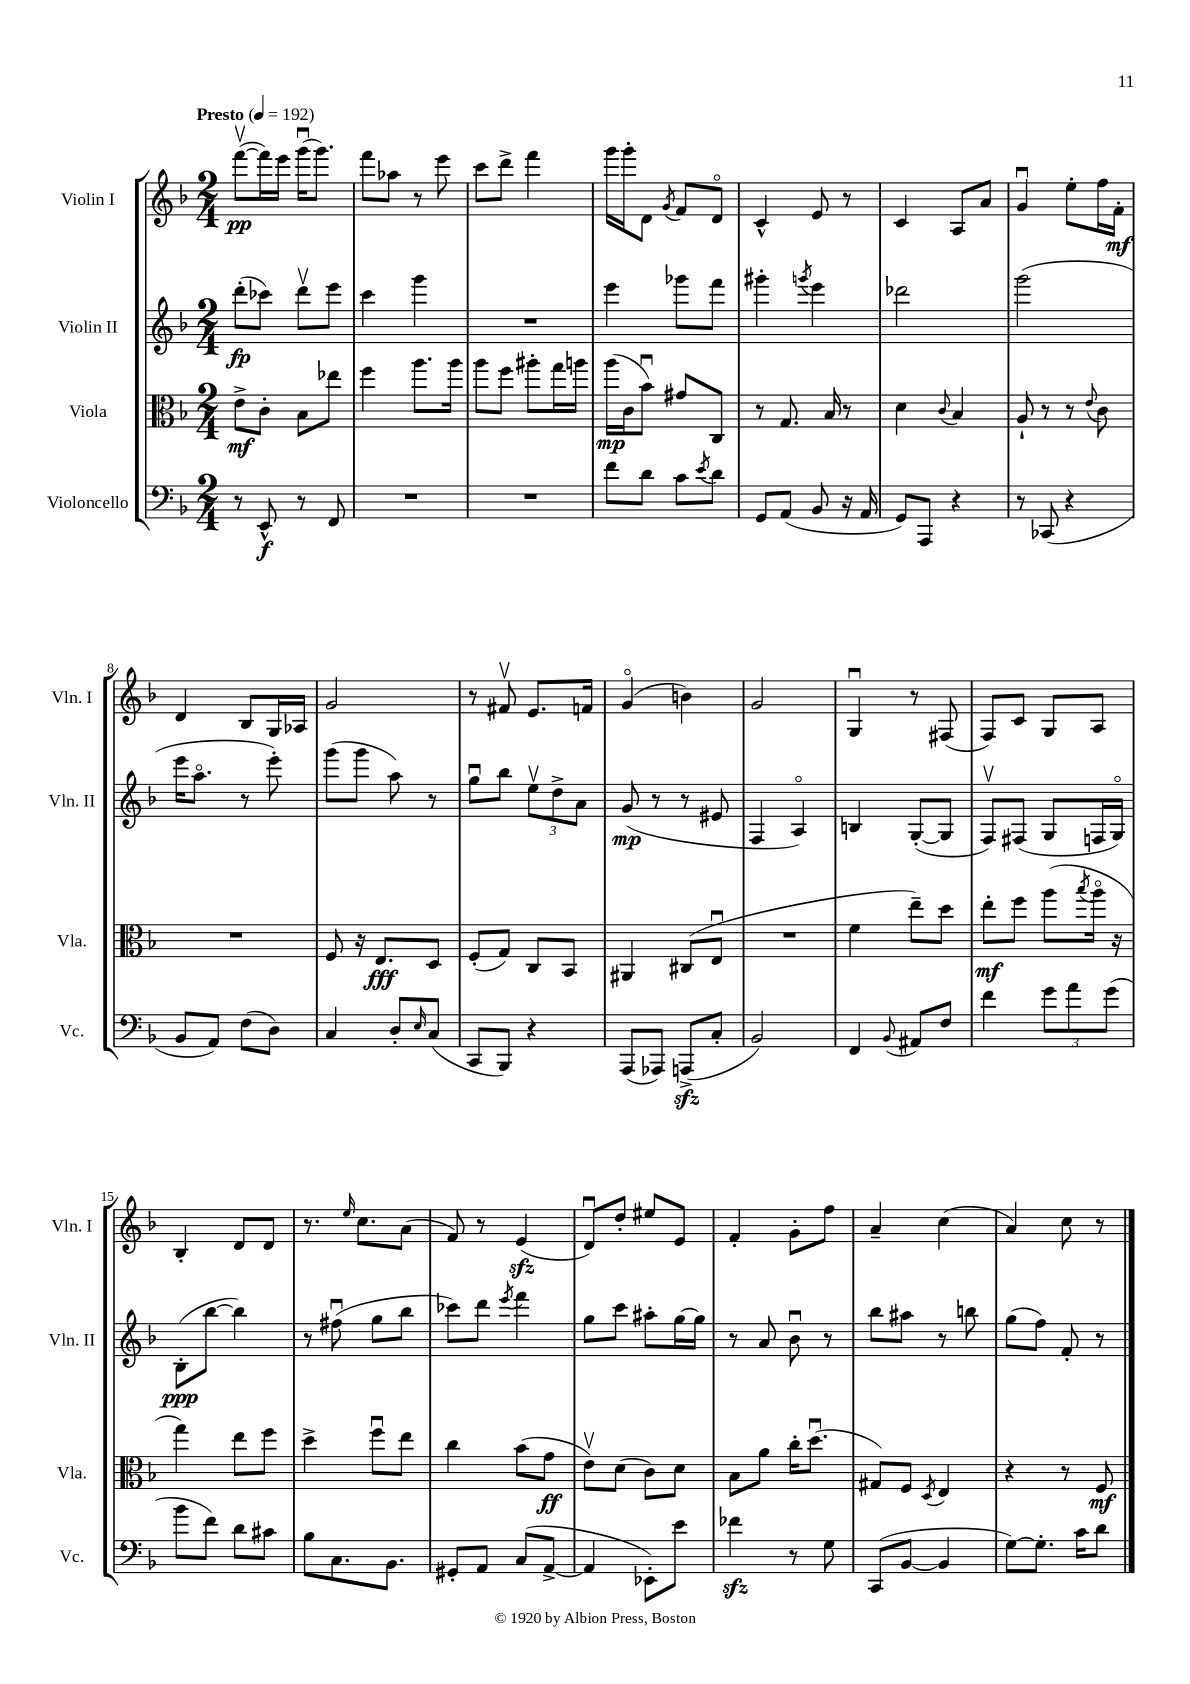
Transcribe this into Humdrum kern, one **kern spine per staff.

**kern	**kern	**kern	**kern
*staff4	*staff3	*staff2	*staff1
*clefF4	*clefC3	*clefG2	*clefG2
*k[b-]	*k[b-]	*k[b-]	*k[b-]
*M2/4	*M2/4	*M2/4	*M2/4
*MM192	*MM192	*MM192	*MM192
8r	8e^\L	(8ddd'\L	([8fffv\L
8EE^^/	8c'\J	8ccc-\J)	16fff\]L)
.	.	.	16eee\JJ
8r	8B-\L	8dddv\L	(16gggu\LK
.	.	.	8.ggg\J)
8FF/	8ee-\J	8eee\J	.
=	=	=	=
2r	4ff\	4ccc\	8fff\L
.	.	.	8aa-\J
.	8.aa\L	4ggg\	8r
.	.	.	8eee\
.	16aa\Jk	.	.
=	=	=	=
2r	8aa\L	2r	8ccc\L
.	8ff\J	.	8ddd^\J
.	8aa#'\L	.	4fff\
.	16gg\L	.	.
.	16aa\JJ	.	.
=	=	=	=
8f\L	(16aa\LL	4eee\	16ggg\LL
.	16c\J	.	16ggg'\J
8d\J	8b-u\J)	.	8d\J
.	.	.	8qg/
8c\L	8g#/L	8ggg-\L	8f/L
8qe/	.	.	.
8d\J	8C/J	8fff\J	8do/J
=	=	=	=
8GG/L	8r	4ggg#'\	4c^^/
(8AA/J	8.G/	.	.
.	.	8qggg/	.
8BB-/	.	4eee\	8e/
.	16B-/	.	.
16r	8r	.	8r
16AA/	.	.	.
=	=	=	=
8GG/L)	4d\	2ddd-\	4c/
8AAA/J	.	.	.
.	8qqc/	.	.
4r	4B-/	.	8A/L
.	.	.	8a/J
=	=	=	=
8r	8A`/	(2ggg\	4gu/
(8CC-/	8r	.	.
4r	8r	.	8ee'\L
.	8qqe/	.	.
.	8c\	.	16ff\L
.	.	.	16f'\JJ
=	=	=	=
8BB-/L	2r	16eee\LK	4d/
.	.	8.aao\J	.
8AA/J)	.	.	.
(8F\L	.	8r	8B-/L
8D\J)	.	8eee'\)	16G/L
.	.	.	16A-/JJ
=	=	=	=
4C/	8F/	(8ggg\L	2g/
.	16r	8ggg\J	.
.	8.E/L	.	.
8D'/L	.	8aa\)	.
16qqE/	.	.	.
(8C/J	8D/J	8r	.
=	=	=	=
8CC/L	(8F'/L	8ggu\L	8r
8BBB-/J)	8G/J)	8bb-\J	8f#v/
4r	8C/L	12eev\L	8.e/L
.	.	12dd^\	.
.	8BB-/J	.	.
.	.	12a\J	.
.	.	.	16f/Jk
=	=	=	=
(8AAA/L	4AA#/	(8g/	(4go/
8AAA-/J)	.	8r	.
(8AAA^/L	(8C#/L	8r	4b\)
8C'/J	8Eu/J	8e#/	.
=	=	=	=
2BB-/)	2r	4F/	2g/
.	.	4Ao/)	.
=	=	=	=
4FF/	4f\	4B/	4Gu/
8qqBB-/	.	.	.
8AA#/L	8ee~\L)	([8G'/L	8r
8F/J	8dd\J	8G/]J	(8F#/
=	=	=	=
4f\	8ee'\L	8Fv/L)	8F/L)
.	8ff\J	(8F#/J	8c/J
12g\L	(8aa\L	8G/L	8G/L
12a\	.	.	.
.	8qbb-/	.	.
.	16aao\Jk	16F/L	8A/J
(12g\J	.	.	.
.	16r	16Go/JJ)	.
=	=	=	=
8b-\L	4gg\)	(8B-'\L	4B-'/
8f\J)	.	[8bb-\J	.
8d\L	8ee\L	4bb-\])	8d/L
8c#\J	8ff\J	.	8d/J
=	=	=	=
8B-\L	4dd^\	8r	8.r
8.C\	.	(8ff#u\	.
.	.	.	16qqee/
.	.	.	8.cc\L
.	8ffu\L	8gg\L	.
8.BB-\J	.	.	.
.	8ee\J	8bb-\J	(8a\J
=	=	=	=
8GG#'/L	4cc\	8ccc-\L)	8f/)
8AA/J	.	8ddd\J	8r
.	.	8qeee/	.
(8C/L	(8b-\L	4fff\	(4e/
[8AA^/J	8g\J	.	.
=	=	=	=
4AA/]	8ev\L)	8gg\L	8du/L)
.	(8d\J	8ccc\J	8dd'/J
8EE-'\L)	8c\L)	8aa#'\L	8ee#/L
8e\J	8d\J	[16gg\L	8e/J
.	.	16gg\]JJ	.
=	=	=	=
4f-\	8B-\L	8r	4f'/
.	8a\J	8a/	.
8r	16cc'\LK	8b-u\	8g'\L
.	(8.ddu\J	.	.
8G\	.	8r	8ff\J
=	=	=	=
(8CC/L	8G#/L)	8bb-\L	4a~/
[8BB-/J	8F/J	8aa#\J	.
.	8qD/	.	.
4BB-/]	4E/	8r	(4cc\
.	.	8bb\	.
=	=	=	=
[8G\L)	4r	(8gg\L	4a/)
8.G'\]J	.	8ff\J)	.
.	8r	8f'/	8cc\
16c\LK	.	.	.
8d\J	8F/	8r	8r
==	==	==	==
*-	*-	*-	*-
